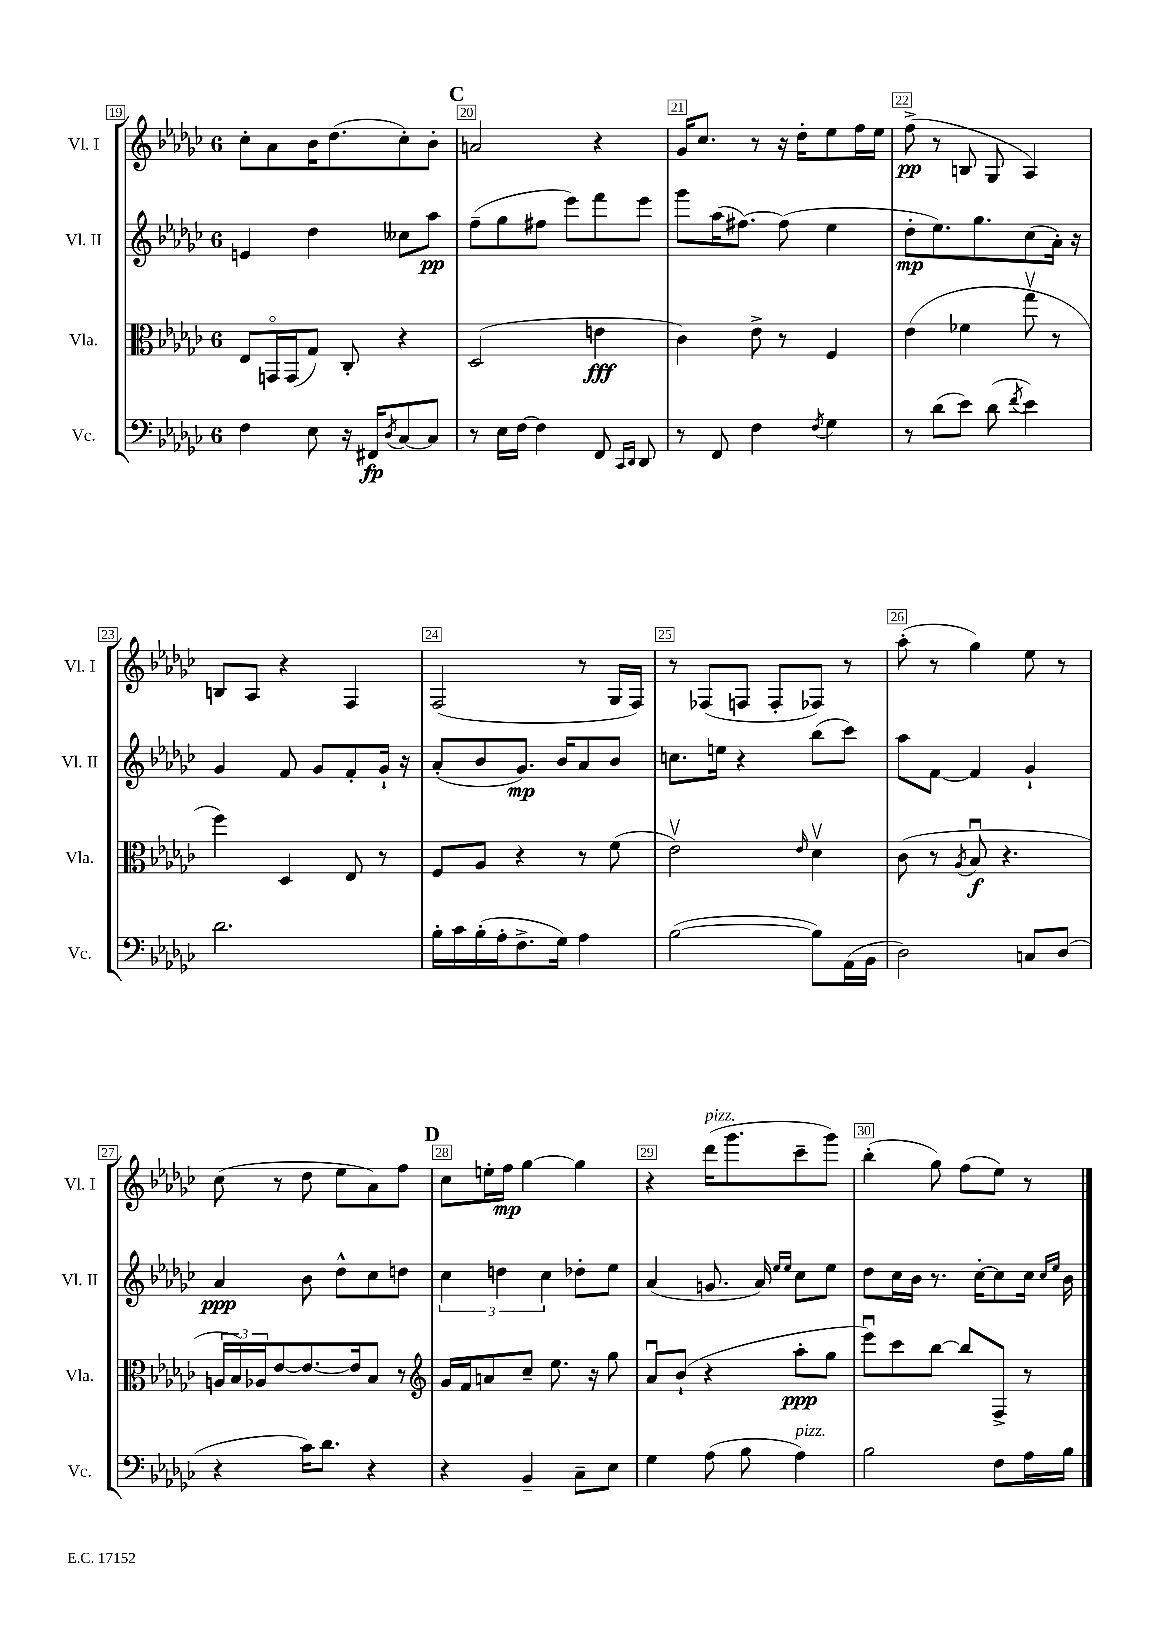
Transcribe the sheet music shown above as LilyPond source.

<<
\new StaffGroup <<
\new Staff = "s0" \with { instrumentName = "Vl. I" shortInstrumentName = "Vl. I" } {
    \clef treble \key ges \major \once \override Staff.TimeSignature.style = #'single-digit \time 6/8
    ces''8-. aes'8 bes'16 des''8.( ces''8-.) bes'8-. |
    \mark \markup { \bold "C" } a'2 r4 |
    ges'16 ces''8. r8 r16 des''16-. ees''8 f''16 ees''16 |
    f''8->\pp( r8 b8 ges8 aes4) |
    b8 aes8 r4 f4 |
    f2( r8 ges16 f16) |
    r8 fes8( f8 f8-. fes8) r8 |
    aes''8-.( r8 ges''4) ees''8 r8 |
    ces''8( r8 des''8 ees''8 aes'8) f''8 |
    \mark \markup { \bold "D" } ces''8 e''16-. f''16\mp ges''4~ ges''4 |
    r4 des'''16^\markup { \italic "pizz." }( ges'''8. ces'''8-- ges'''8) |
    bes''4-.( ges''8) f''8( ees''8) r8 \bar "|." |
}
\new Staff = "s1" \with { instrumentName = "Vl. II" shortInstrumentName = "Vl. II" } {
    \clef treble \key ges \major \once \override Staff.TimeSignature.style = #'single-digit \time 6/8
    e'4 des''4 ceses''8 aes''8\pp |
    \mark \markup { \bold "C" } f''8--( ges''8 fis''8 ees'''8) f'''8 ees'''8 |
    ges'''8 aes''16( fis''8.~) fis''8( ees''4 |
    des''8-.\mp ees''8.) ges''8. ces''8( aes'16-.) r16 |
    ges'4 f'8 ges'8 f'8-. ges'16-! r16 |
    aes'8-.( bes'8 ges'8.\mp) bes'16 aes'8 bes'8 |
    c''8. e''16 r4 bes''8( ces'''8) |
    aes''8 f'8~ f'4 ges'4-! |
    aes'4\ppp bes'8 des''8-^ ces''8 d''8 |
    \mark \markup { \bold "D" } \tuplet 3/2 { ces''4 d''4 ces''4 } des''8-. ees''8 |
    aes'4( g'8. aes'16) \grace { ees''16 ees''16 } ces''8 ees''8 |
    des''8 ces''16 bes'16 r8. ces''16~-. ces''8 ces''16 \grace { ces''16 ees''16 } bes'16 \bar "|." |
}
\new Staff = "s2" \with { instrumentName = "Vla." shortInstrumentName = "Vla." } {
    \clef alto \key ges \major \once \override Staff.TimeSignature.style = #'single-digit \time 6/8
    ees8 g,16\flageolet g,16( ges8) ces8-. r4 |
    \mark \markup { \bold "C" } des2( e'4\fff |
    ces'4) ees'8-> r8 f4 |
    ees'4( fes'4 ges''8\upbow r8 |
    f''4) des4 ees8 r8 |
    f8 aes8 r4 r8 f'8( |
    ees'2\upbow) \grace { ees'16 } des'4\upbow |
    ces'8( r8 \acciaccatura { aes8 } bes8\downbow\f r4. |
    \tuplet 3/2 { a16 bes16) aes16 } ees'8~ ees'8.~ ees'16 bes8 r8 |
    \mark \markup { \bold "D" } \clef treble ges'16 f'16 a'8 ces''8-- ees''8. r16 ges''8 |
    aes'8\downbow bes'8-!( r4 aes''8-.\ppp ges''8 |
    ees'''8\downbow) ces'''8 bes''8~ bes''8 f8-> r8 \bar "|." |
}
\new Staff = "s3" \with { instrumentName = "Vc." shortInstrumentName = "Vc." } {
    \clef bass \key ges \major \once \override Staff.TimeSignature.style = #'single-digit \time 6/8
    f4 ees8 r16 fis,16\fp \acciaccatura { des8 } ces8~ ces8 |
    \mark \markup { \bold "C" } r8 ees16 f16~ f4 f,8 \grace { ces,16 des,16 } des,8 |
    r8 f,8 f4 \acciaccatura { f8 } ges4 |
    r8 des'8( ees'8) des'8( \acciaccatura { f'8 } ees'4) |
    des'2. |
    bes16-. ces'16 bes16-.( aes16-. f8.-> ges16) aes4 |
    bes2~( bes8) aes,16( bes,16 |
    des2) c8 des8( |
    r4 ces'16) des'8. r4 |
    \mark \markup { \bold "D" } r4 bes,4-- ces8-- ees8 |
    ges4 aes8( bes8 aes4^\markup { \italic "pizz." }) |
    bes2 f8 aes16 bes16 \bar "|." |
}
>>
>>
\layout { \context { \Score currentBarNumber = #19 \override BarNumber.break-visibility = ##(#f #t #t) barNumberVisibility = #all-bar-numbers-visible \override BarNumber.stencil = #(make-stencil-boxer 0.1 0.3 ly:text-interface::print) } }
